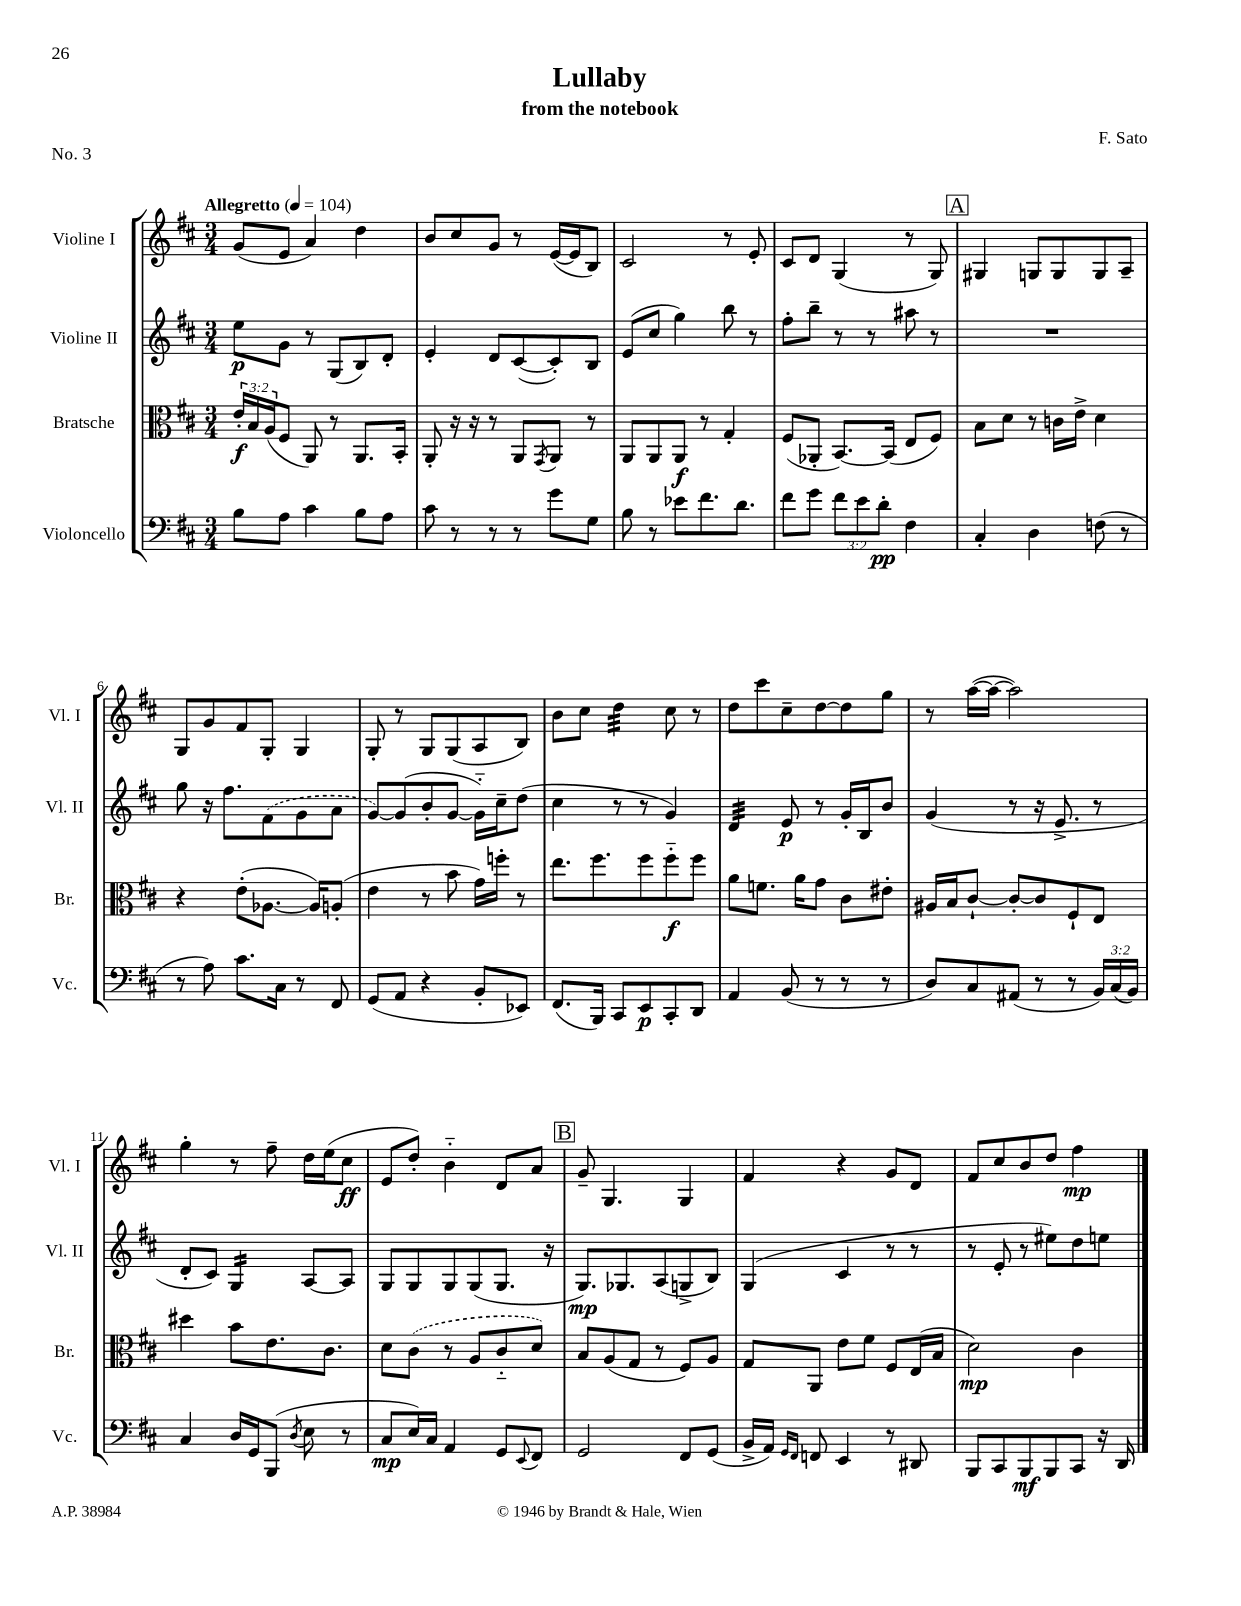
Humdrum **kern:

**kern	**dynam	**kern	**dynam	**kern	**dynam	**kern	**dynam
*part4	*part4	*part3	*part3	*part2	*part2	*part1	*part1
*staff4	*staff4	*staff3	*staff3	*staff2	*staff2	*staff1	*staff1
*I"Violoncello	*	*I"Bratsche	*	*I"Violine II	*	*I"Violine I	*
*I'Vc.	*	*I'Br.	*	*I'Vl. II	*	*I'Vl. I	*
*clefF4	*	*clefC3	*	*clefG2	*	*clefG2	*
*k[f#c#]	*	*k[f#c#]	*	*k[f#c#]	*	*k[f#c#]	*
*M3/4	*	*M3/4	*	*M3/4	*	*M3/4	*
*MM104	*	*MM104	*	*MM104	*	*MM104	*
=1	=1	=1	=1	=1	=1	=1	=1
!	!	!	!	!	!	!LO:TX:a:B:t=Allegretto	!
8B\L	.	24e'/LL	f	8ee\L	p	(8g/L	.
.	.	24B/	.	.	.	.	.
.	.	(24A/J	.	.	.	.	.
8A\J	.	8F#/J	.	8g\J	.	8e/J	.
4c#\	.	8AA/)	.	8r	.	4a/)	.
.	.	8r	.	(8G/L	.	.	.
8B\L	.	8.AA/L	.	8B/)	.	4dd\	.
8A\J	.	.	.	8d'/J	.	.	.
.	.	16BB'/Jk	.	.	.	.	.
=2	=2	=2	=2	=2	=2	=2	=2
8c#\	.	8AA'/	.	4e'/	.	8b/L	.
8r	.	16r	.	.	.	8cc#/	.
.	.	16r	.	.	.	.	.
8r	.	8r	.	8d/L	.	8g/J	.
8r	.	8AA/L	.	([8c#/	.	8r	.
.	.	8qGG/	.	.	.	.	.
8g\L	.	8AA/J	.	8c#'/])	.	([16e/LL	.
.	.	.	.	.	.	16e/J]	.
8G\J	.	8r	.	8B/J	.	8B/J)	.
=3	=3	=3	=3	=3	=3	=3	=3
8B\	.	8AA/L	.	(8e/L	.	2c#/	.
8r	.	8AA/	.	8cc#/J	.	.	.
8e-X\L	.	8AA/J	f	4gg\)	.	.	.
8.f#\	.	8r	.	.	.	.	.
.	.	4G'/	.	8bb\	.	8r	.
8.d\J	.	.	.	.	.	.	.
.	.	.	.	8r	.	8e'/	.
=4	=4	=4	=4	=4	=4	=4	=4
8f#\L	.	(8F#/L	.	8ff#'\L	.	8c#/L	.
8g\J	.	8AA-X'/J	.	8bb~\J	.	8d/J	.
12f#\L	.	[8.BB/L)	.	8r	.	(4G/	.
12e\	.	.	.	.	.	.	.
.	.	.	.	8r	.	.	.
12d'\J	pp	.	.	.	.	.	.
.	.	(16BB/Jk]	.	.	.	.	.
4F#\	.	8E/L	.	8aa#X\	.	8r	.
.	.	8F#/J)	.	8r	.	8G/)	.
!!LO:REH:place=s1:t=A
=5	=5	=5	=5	=5	=5	=5	=5
4C#'/	.	8B\L	.	2.r	.	4G#X/	.
.	.	8d\J	.	.	.	.	.
4D\	.	8r	.	.	.	8Gn/L	.
.	.	16cn\LL	.	.	.	8G/	.
.	.	16e^\JJ	.	.	.	.	.
(8Fn\	.	4d\	.	.	.	8G/	.
8r	.	.	.	.	.	8A~/J	.
!!LO:LB:g=z
=6	=6	=6	=6	=6	=6	=6	=6
8r	.	4r	.	8gg\	.	8G/L	.
8A\)	.	.	.	16r	.	8g/	.
.	.	.	.	8.ff#\L	.	.	.
8.c#\L	.	(8e'\L	.	.	.	8f#/	.
.	.	[8.A-X\J	.	(8f#\	.	8G'/J	.
16C#\Jk	.	.	.	.	.	.	.
8r	.	.	.	8g\	.	4G/	.
.	.	16A-/KL])	.	.	.	.	.
8FF#/	.	(8An'/J	.	8a\J	.	.	.
=7	=7	=7	=7	=7	=7	=7	=7
(8GG/L	.	4e\	.	[8g/L)	.	8G'/	.
8AA/J	.	.	.	(8g/]	.	8r	.
4r	.	8r	.	8b'/	.	8G/L	.
.	.	8b\	.	[8g/J	.	(8G/	.
8BB'/L	.	16g\LL)	.	16g\LL])	.	8A/	.
.	.	16ffn'\JJ	.	16cc#~\J	.	.	.
8EE-X/J)	.	8r	.	(8dd\J	.	8B/J)	.
=8	=8	=8	=8	=8	=8	=8	=8
(8.FF#/L	.	8.ee\L	.	4cc#\	.	8b\L	.
.	.	.	.	.	.	8cc#\J	.
16BBB/Jk)	.	8.ff#\	.	.	.	.	.
*	*	*	*	*	*	*tremolo	*
8CC#/L	.	.	.	8r	.	32dd\LLL	.
.	.	.	.	.	.	32dd\	.
.	.	.	.	.	.	32dd\	.
.	.	.	.	.	.	32dd\	.
8EE/	p	8ff#\	.	8r	.	32dd\	.
.	.	.	.	.	.	32dd\	.
.	.	.	.	.	.	32dd\	.
.	.	.	.	.	.	32dd\JJJ	.
*	*	*	*	*	*	*Xtremolo	*
8CC#'/	.	8ff#\	f	4g/)	.	8cc#\	.
8DD/J	.	8ff#\J	.	.	.	8r	.
=9	=9	=9	=9	=9	=9	=9	=9
*	*	*	*	*tremolo	*	*	*
4AA/	.	8a\L	.	32d/LLL	.	8dd\L	.
.	.	.	.	32d/	.	.	.
.	.	.	.	32d/	.	.	.
.	.	.	.	32d/	.	.	.
.	.	8.fn\J	.	32d/	.	8ccc#\	.
.	.	.	.	32d/	.	.	.
.	.	.	.	32d/	.	.	.
.	.	.	.	32d/JJJ	.	.	.
*	*	*	*	*Xtremolo	*	*	*
(8BB/	.	.	.	8e/	p	8cc#~\	.
.	.	16a\KL	.	.	.	.	.
8r	.	8g\J	.	8r	.	[8dd\	.
8r	.	8c#\L	.	16g'/LL	.	8dd\]	.
.	.	.	.	16B/J	.	.	.
8r	.	8e#X'\J	.	8b/J	.	8gg\J	.
=10	=10	=10	=10	=10	=10	=10	=10
8D/L)	.	16A#X/LL	.	(4g/	.	8r	.
.	.	16B/J	.	.	.	.	.
8C#/	.	[8c#`/J	.	.	.	([16aa\LL	.
.	.	.	.	.	.	16aa\JJ_	.
(8AA#X/J	.	8c#'/L_	.	8r	.	2aa\])	.
8r	.	8c#/]	.	16r	.	.	.
.	.	.	.	8.e^/	.	.	.
8r	.	8F#`/	.	.	.	.	.
24BB/LL)	.	8E/J	.	8r	.	.	.
(24C#/	.	.	.	.	.	.	.
24BB/JJ)	.	.	.	.	.	.	.
!!LO:LB:g=z
=11	=11	=11	=11	=11	=11	=11	=11
4C#/	.	4dd#X\	.	8d'/L	.	4gg'\	.
.	.	.	.	8c#/J)	.	.	.
*	*	*	*	*tremolo	*	*	*
16D/LL	.	8b\L	.	16G/LL	.	8r	.
16GG/J	.	.	.	16G/	.	.	.
(8BBB/J	.	8.e\	.	16G/	.	8ff#~\	.
.	.	.	.	16G/JJ	.	.	.
*	*	*	*	*Xtremolo	*	*	*
8qD/	.	.	.	.	.	.	.
8E\	.	.	.	[8A/L	.	16dd\LL	.
.	.	8.c#\J	.	.	.	(16ee\J	.
8r	.	.	.	8A/J]	.	8cc#\J	ff
=12	=12	=12	=12	=12	=12	=12	=12
8C#/L	mp	8d\L	.	8G/L	.	8e/L	.
16E/L)	.	(8c#\J	.	8G/	.	8dd'/J)	.
16C#/JJ	.	.	.	.	.	.	.
4AA/	.	8r	.	8G/	.	4b\	.
.	.	8A/L	.	(8G/	.	.	.
8GG/L	.	8c#/	.	8.G/J	.	8d/L	.
8qqEE/	.	.	.	.	.	.	.
8FF#/J	.	8d/J)	.	.	.	8a/J	.
.	.	.	.	16r	.	.	.
!!LO:REH:place=s1:t=B
=13	=13	=13	=13	=13	=13	=13	=13
2GG/	.	8B/L	.	8.G/L)	mp	8g~/	.
.	.	(8A/	.	.	.	4.G/	.
.	.	.	.	8.G-X/	.	.	.
.	.	8G/J	.	.	.	.	.
.	.	8r	.	(8A/	.	.	.
8FF#/L	.	8F#/L)	.	8Gn^/	.	4G/	.
(8GG/J	.	8A/J	.	8B/J)	.	.	.
=14	=14	=14	=14	=14	=14	=14	=14
16BB^/LL	.	8G/L	.	(4G/	.	4f#/	.
16AA/JJ)	.	.	.	.	.	.	.
16qqGG/LL	.	.	.	.	.	.	.
16qqFF#/JJ	.	.	.	.	.	.	.
8FFn/	.	8AA/J	.	.	.	.	.
4EE/	.	8e\L	.	4c#/	.	4r	.
.	.	8f#\J	.	.	.	.	.
8r	.	8F#/L	.	8r	.	8g/L	.
8DD#X/	.	(16E/L	.	8r	.	8d/J	.
.	.	16B/JJ	.	.	.	.	.
=15	=15	=15	=15	=15	=15	=15	=15
8BBB/L	.	2d\)	mp	8r	.	8f#/L	.
8CC#/	.	.	.	8e'/	.	8cc#/	.
8BBB/	mf	.	.	8r	.	8b/	.
8BBB/	.	.	.	8ee#X\L)	.	8dd/J	.
8CC#/J	.	4c#\	.	8dd\	.	4ff#\	mp
16r	.	.	.	8een\J	.	.	.
16DD/	.	.	.	.	.	.	.
==	==	==	==	==	==	==	==
*-	*-	*-	*-	*-	*-	*-	*-
